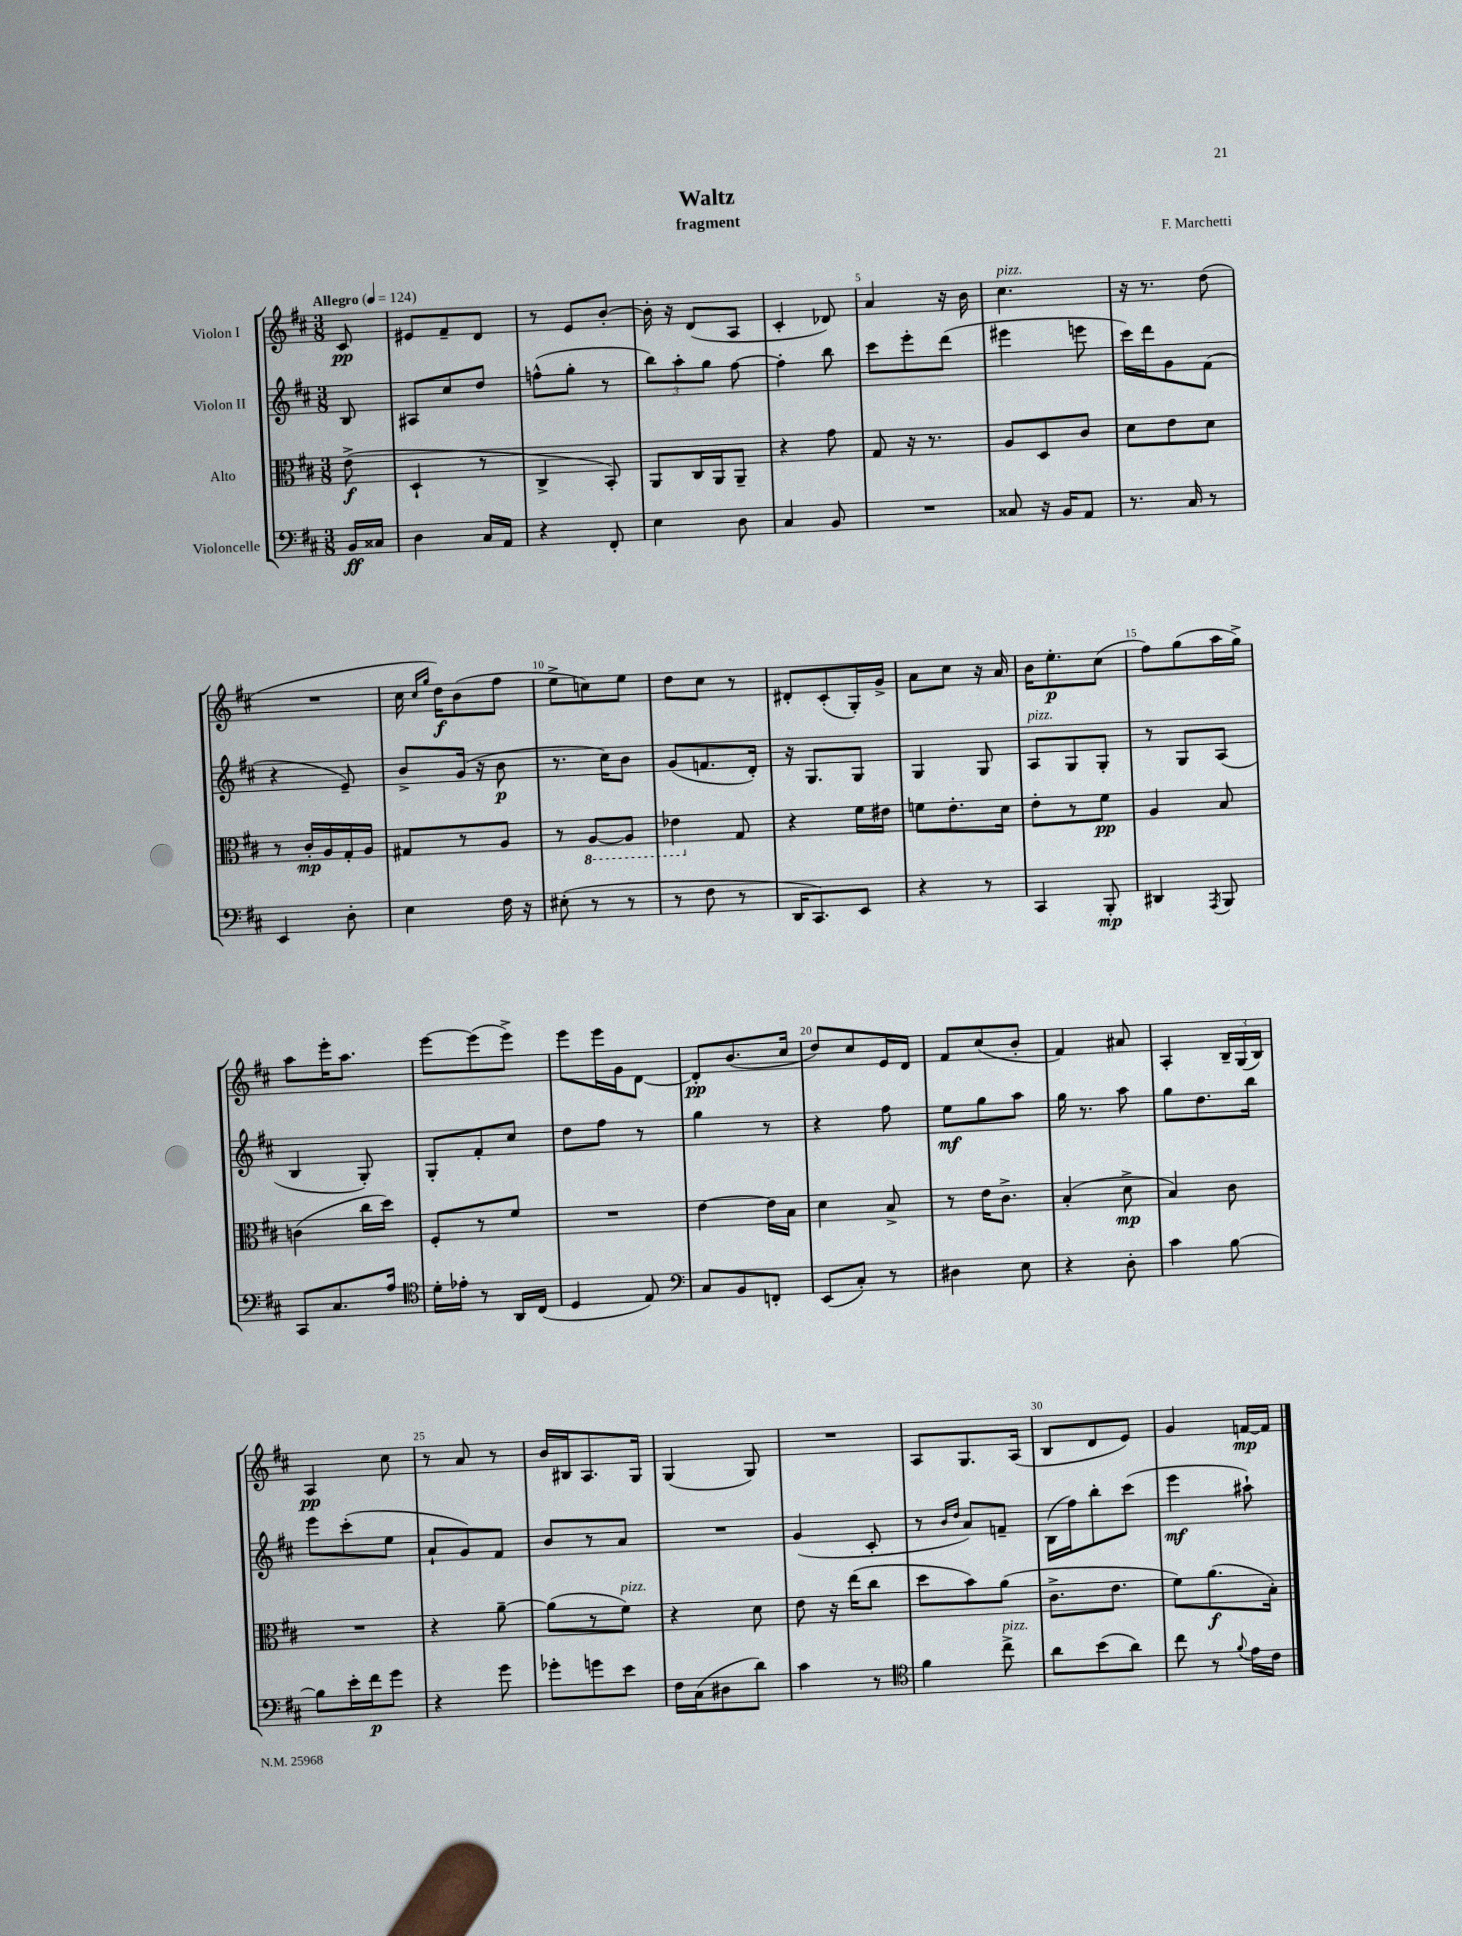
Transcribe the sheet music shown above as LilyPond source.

\header { title = "Waltz" composer = "F. Marchetti" subtitle = "fragment" }
<<
\new StaffGroup <<
\new Staff = "s0" \with { instrumentName = "Violon I" } {
    \clef treble \key d \major \numericTimeSignature \time 3/8 \partial 8 \tempo "Allegro" 4 = 124
    \autoBeamOff cis'8\pp |
    eis'8[ fis'8-- d'8] |
    r8 e'8[ b'8]~-. |
    b'16-. r16 d'8[( a8] |
    cis'4-. des'8) |
    a'4 r16 b'16 |
    cis''4.^\markup { \italic "pizz." } |
    r16 r8. d''8( |
    R4. |
    cis''16 \grace { cis''16[ g''16] } d''16[\f) b'8( fis''8] |
    e''8[-> c''8) e''8] |
    d''8[ cis''8] r8 |
    dis'8[-. cis'8-.( g16-.) g'16]-> |
    a'8[ cis''8] r16 a'16 |
    b'16[ e''8.-.\p cis''8]( |
    fis''8[) g''8( a''16 g''16]->) |
    a''8[ e'''16-. a''8.] |
    e'''8[~ e'''8( e'''8]->) |
    e'''8[ e'''16 g'16 d'8]~ |
    d'8[-.\pp b'8.( cis''16] |
    d''8[) cis''8 e'16 d'16] |
    fis'8[ cis''8( b'8]-. |
    fis'4) ais'8 |
    a4-. \tuplet 3/2 { b16[-- g16( b16]) } |
    a4\pp cis''8 |
    r8 a'8 r8 |
    b'16[ bis16 a8. g16] |
    g4( g8) |
    R4. |
    a8[ g8. a16]( |
    b8[ d'8 e'8]) |
    g'4 f'16[~\mp f'16] \bar "|." |
}
\new Staff = "s1" \with { instrumentName = "Violon II" } {
    \clef treble \key d \major \numericTimeSignature \time 3/8 \partial 8
    \autoBeamOff b8 |
    ais8[ cis''8 d''8] |
    f''8[-^( g''8]-. r8 |
    \tuplet 3/2 { b''8[) a''8-. g''8] } fis''8~ |
    fis''4-. b''8 |
    cis'''8[ e'''8-. d'''8]( |
    eis'''4 e'''8 |
    cis'''16[) d'''16 g'8 fis'8]( |
    r4 e'8--) |
    b'8[-> g'16]( r16 b'8\p |
    r8. cis''16[) b'8] |
    g'8[( f'8. d'16]-.) |
    r16 g8.[ g8] |
    g4 g8 |
    a8[^\markup { \italic "pizz." } g8 g8]-. |
    r8 g8[ a8]( |
    b4 g8-.) |
    g8[-. fis'8-. cis''8] |
    d''8[ fis''8] r8 |
    g''4 r8 |
    r4 fis''8 |
    e''8[\mf g''8 a''8] |
    g''16 r8. a''8 |
    g''8[ d''8. b''16] |
    e'''8[ cis'''8-.( e''8] |
    a'8[-! g'8) fis'8] |
    b'8[ r8 a'8] |
    R4. |
    g'4( cis'8-. |
    r8 \grace { b'16[ d''16] } a'8[) f'8]-- |
    b16[( fis''16) b''8-. cis'''8]( |
    e'''4\mf ais''8-!) \bar "|." |
}
\new Staff = "s2" \with { instrumentName = "Alto" } {
    \clef alto \key d \major \numericTimeSignature \time 3/8 \partial 8
    \autoBeamOff e'8->\f( |
    d4-! r8 |
    cis4-> b,8-.) |
    a,8[ cis16 a,16 a,8]-- |
    r4 g'8 |
    g8 r16 r8. |
    a8[ d8 cis'8] |
    d'8[ e'8 d'8] |
    r8 cis'16[-.\mp a16 g16-. a16] |
    gis8[ r8 a8] |
    r8 \ottava #-1 a,8[~ a,8] |
    ees4 \ottava #0 g8 |
    r4 fis'16[ eis'16] |
    f'8[ e'8.-. d'16] |
    e'8[-. r8 fis'8]\pp |
    a4 b8 |
    c'4( cis''16[ d''16]) |
    fis8[-. r8 fis'8] |
    R4. |
    e'4~ e'16[ b16] |
    d'4 b8-> |
    r8 e'16[ cis'8.]-> |
    b4-.( d'8->\mp |
    b4) cis'8 |
    R4. |
    r4 a'8~-- |
    a'8[( r8 fis'8]^\markup { \italic "pizz." }) |
    r4 d'8 |
    e'8 r16 e''16[( cis''8] |
    d''8[ b'8) a'8]( |
    cis'8.[-> e'8.] |
    fis'8[) a'8.\f( b16]-.) \bar "|." |
}
\new Staff = "s3" \with { instrumentName = "Violoncelle" } {
    \clef bass \key d \major \numericTimeSignature \time 3/8 \partial 8
    \autoBeamOff b,16[\ff cisis16] |
    d4 cis16[ a,16] |
    r4 fis,8-. |
    e4 d8 |
    cis4 b,8 |
    R4. |
    cisis8 r16 b,16[ a,8] |
    r8. cis16 r8 |
    e,4 d8-. |
    e4 fis16 r16 |
    eis8-.( r8 r8 |
    r8 fis8 r8 |
    d,16[ cis,8.) e,8] |
    r4 r8 |
    cis,4 b,,8-.\mp |
    dis,4 \acciaccatura { a,,8 } b,,8 |
    cis,8[ cis8. a16] |
    \clef tenor d'16[-. ees'16]-. r8 a,16[ cis16]( |
    d4 e8) |
    \clef bass cis8[ b,8 f,8]-. |
    e,8[( cis8]-.) r8 |
    dis4 e8 |
    r4 d8-. |
    cis'4 b8~ |
    b8[ e'16-. fis'16\p g'8] |
    r4 g'8 |
    ges'8[-. g'8 e'8] |
    fis16[ cis16( dis8 d'8]) |
    cis'4 r8 |
    \clef tenor fis'4 cis''8->^\markup { \italic "pizz." } |
    a'8[ b'8( a'8]) |
    cis''8 r8 \appoggiatura { fis'8 } e'16[ cis'16] \bar "|." |
}
>>
>>
\layout { \context { \Score \override BarNumber.break-visibility = ##(#f #t #t) barNumberVisibility = #(every-nth-bar-number-visible 5) } }
